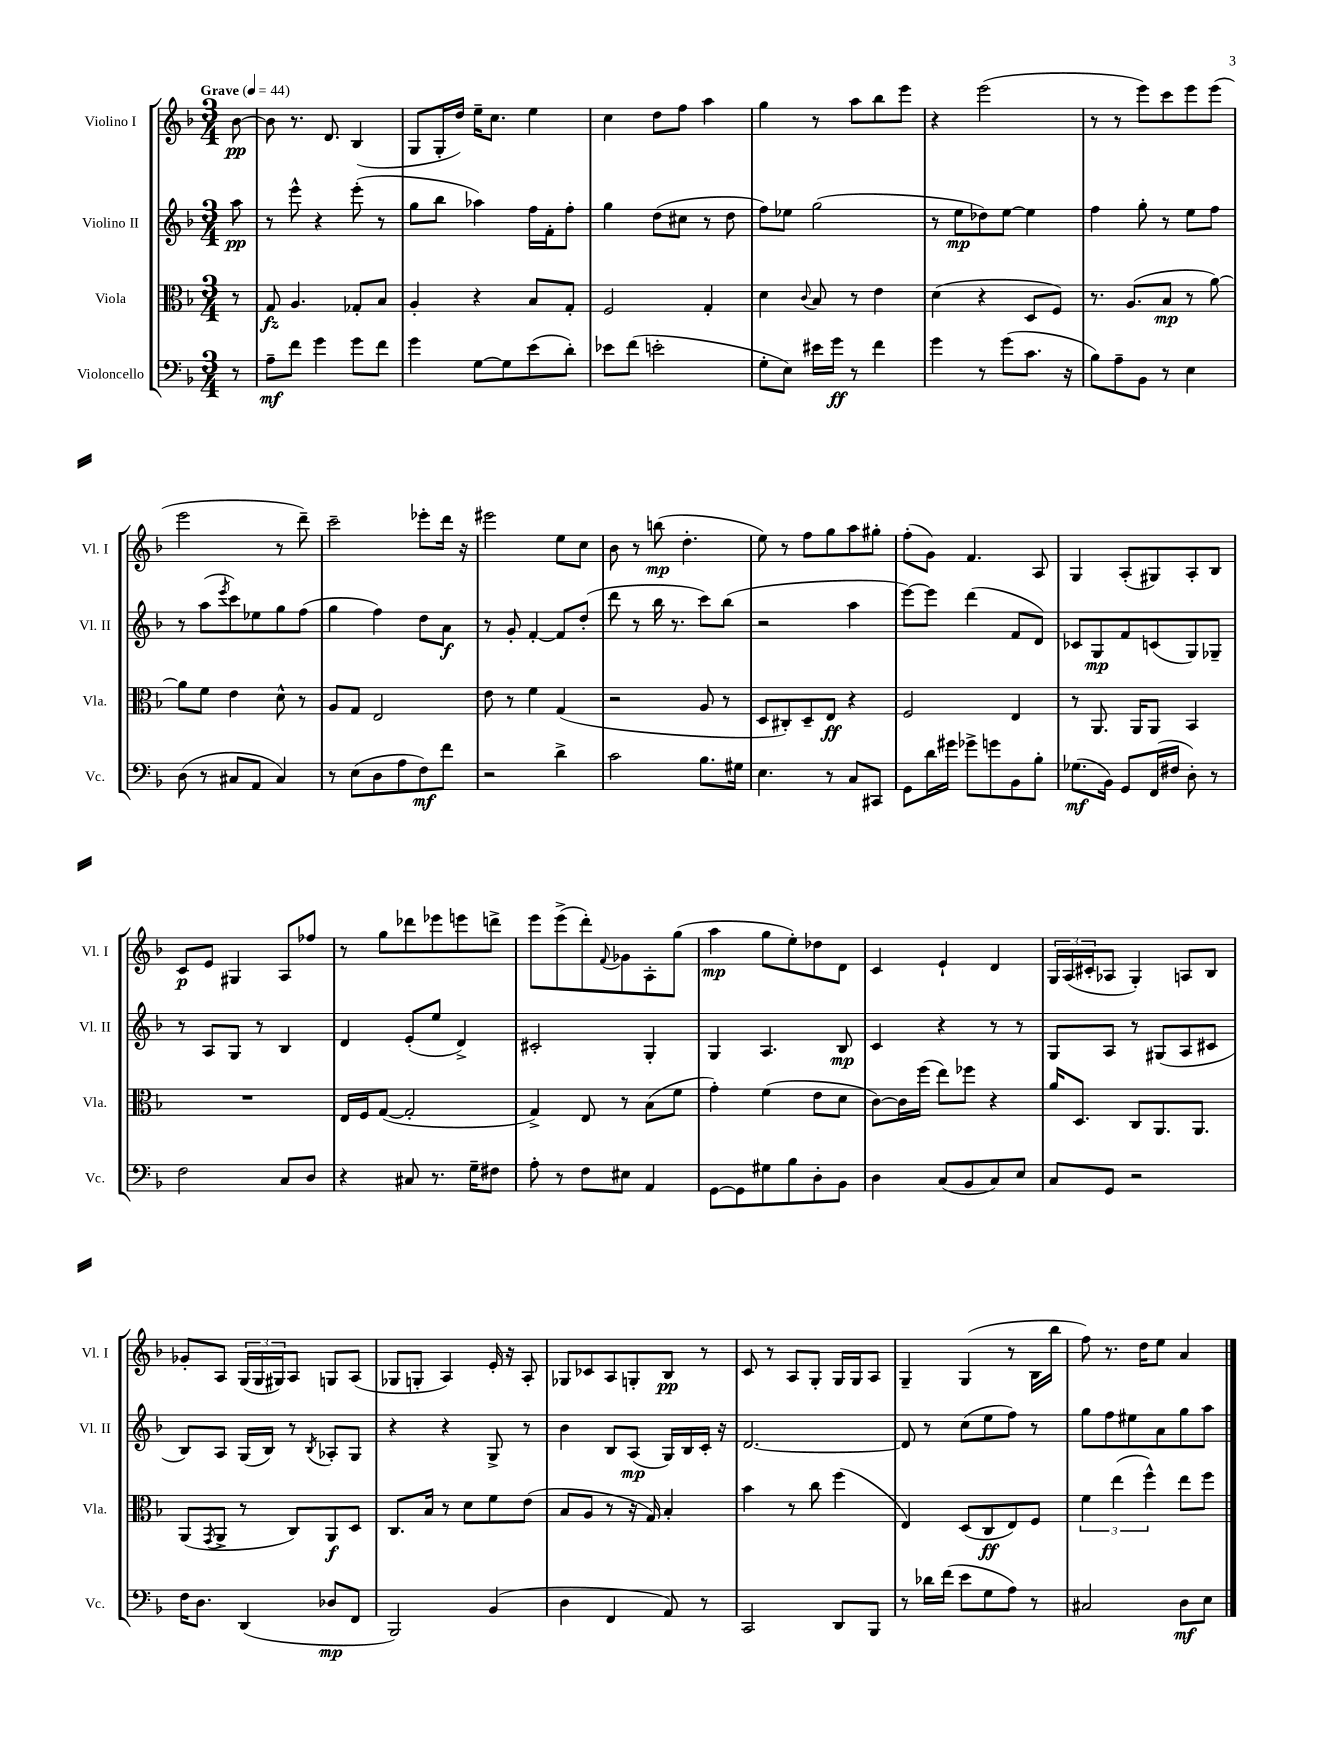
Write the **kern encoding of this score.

**kern	**kern	**kern	**kern
*staff4	*staff3	*staff2	*staff1
*clefF4	*clefC3	*clefG2	*clefG2
*k[b-]	*k[b-]	*k[b-]	*k[b-]
*M3/4	*M3/4	*M3/4	*M3/4
*MM44	*MM44	*MM44	*MM44
8r	8r	8aa	[8b-
=	=	=	=
8A~	8G	8r	8b-]
8f	4.A	8eee^^	8.r
4g	.	4r	.
.	.	.	8.d
8g	8G-'	(8eee'	(4B-
8f	8B-	8r	.
=	=	=	=
4g	4A'	8gg	8G
.	.	8bb-	16G'
.	.	.	16dd)
[8G	4r	4aa-)	16ee~
.	.	.	8.cc
8G]	.	.	.
(8e	8B-	16ff	4ee
.	.	16f'	.
8d')	8G'	8ff'	.
=	=	=	=
8e-	2F	4gg	4cc
(8f	.	.	.
2e'	.	(8dd	8dd
.	.	8cc#	8ff
.	4G'	8r	4aa
.	.	8dd	.
=	=	=	=
8G'	4d	8ff)	4gg
8E)	.	8ee-	.
.	8qqc	.	.
16e#	8B-	(2gg	8r
16g	.	.	.
8r	8r	.	8aa
4f	4e	.	8bb-
.	.	.	8eee
=	=	=	=
4g	(4d	8r	4r
.	.	8ee	.
8r	4r	8dd-)	(2eee
(8g	.	[8ee	.
8.c	8D	4ee]	.
.	8F)	.	.
16r	.	.	.
=	=	=	=
8B-)	8.r	4ff	8r
8A~	.	.	8r
.	(8.A	.	.
8BB-	.	8gg'	8eee)
8r	8B-	8r	8ccc
4E	8r	8ee	8eee
.	[8a)	8ff	(8eee
=	=	=	=
(8D	8a]	8r	2eee
8r	8f	(8aa	.
.	.	8qeee	.
8C#	4e	8ccc)	.
8AA	.	8ee-	.
4C#)	8d^^	8gg	8r
.	8r	(8ff	8ddd~)
=	=	=	=
8r	8A	4gg	2ccc~
(8E	8G	.	.
8D	2E	4ff)	.
8A	.	.	.
8F)	.	8dd	8eee-'
8f	.	8a	16ddd
.	.	.	16r
=	=	=	=
2r	8e	8r	2eee#
.	8r	8g'	.
.	4f	[4f'	.
4d^	(4G	8f]	8ee
.	.	(8dd'	8cc
=	=	=	=
2c	2r	8ddd	8b-
.	.	8r	8r
.	.	16bb-	(8bb
.	.	8.r	.
.	.	.	4.dd'
8.B-	8A	8ccc)	.
.	8r	(8bb-	.
16G#	.	.	.
=	=	=	=
4.E	8D	2r	8ee)
.	8C#')	.	8r
.	8D~	.	8ff
8r	8E	.	8gg
8C	4r	4aa	8aa
8CC#	.	.	8gg#'
=	=	=	=
8GG	2F	[8eee)	(8ff'
16d	.	8eee]	8g)
16g#	.	.	.
8g-^	.	(4ddd	4.f
8g	.	.	.
8BB-	4E	8f	.
8B-'	.	8d)	8A
=	=	=	=
(8.G-	8r	8c-	4G
.	8.AA	8G	.
16BB-)	.	.	.
8GG	.	8f	(8A'
.	16AA	.	.
(16FF	8AA	(8c	8G#)
16F#	.	.	.
8D')	4BB-	8G)	8A'
8r	.	8G-~	8B-
=	=	=	=
2F	2.r	8r	8c
.	.	8A	8e
.	.	8G	4G#
.	.	8r	.
8C	.	4B-	8A
8D	.	.	8ff-
=	=	=	=
4r	16E	4d	8r
.	16F	.	.
.	([8G	.	8gg
8C#	2G']	(8e'	8ddd-
8.r	.	8ee	8eee-
.	.	4d^)	8eee
16G~	.	.	.
8F#	.	.	8ddd^
=	=	=	=
8A'	4G^)	2c#'	8eee
8r	.	.	(8eee^
8F	8E	.	8ddd')
.	.	.	8qqf
8E#	8r	.	8g-
4AA	(8B-	4G'	8A'
.	8f	.	(8gg
=	=	=	=
[8GG	4g')	4G	4aa
8GG]	.	.	.
8G#	(4f	4.A	8gg
8B-	.	.	8ee')
8D'	8e	.	8dd-
8BB-	8d	8B-	8d
=	=	=	=
4D	[8c)	4c	4c
.	16c]	.	.
.	(16ff	.	.
(8C	8ee)	4r	4e`
8BB-	8ff-	.	.
8C)	4r	8r	4d
8E	.	8r	.
=	=	=	=
8C	16a	8G	24G
.	.	.	(24A
.	8.D	.	.
.	.	.	24c#'
8GG	.	8A	8A-
2r	8C	8r	4G')
.	8.AA	(8G#	.
.	.	8A	8A
.	8.AA	.	.
.	.	8c#	8B-
=	=	=	=
16F	(8AA	8B-)	8g-'
8.D	.	.	.
.	8qGG	.	.
.	8AA^	8A	8A
(4DD	8r	(16G	(24G
.	.	.	24G
.	.	16B-)	.
.	.	.	24G#)
.	8C)	8r	8A
.	.	8qB-	.
8D-	8AA	8A-'	8G
8FF	8D	8G	(8A
=	=	=	=
2BBB-)	8.C	4r	8G-
.	.	.	8G'
.	16B-	.	.
.	8r	4r	4A)
.	8d	.	.
(4BB-	8f	8G^	16e'
.	.	.	16r
.	(8e	8r	8A'
=	=	=	=
4D	8B-	4b-	8G-
.	8A	.	8c-
4FF	8r	8B-	8A
.	16r	(8A	8G'
.	16G)	.	.
8AA)	4B-'	16G)	8B-
.	.	16B-	.
8r	.	16c'	8r
.	.	16r	.
=	=	=	=
2CC	4b-	[2.d	8c
.	.	.	8r
.	8r	.	8A
.	8cc	.	8G'
8DD	(4ff	.	16G
.	.	.	16G
8BBB-	.	.	8A
=	=	=	=
8r	4E)	8d]	4G~
16d-	.	8r	.
(16f	.	.	.
8e	(8D	(8cc	(4G
8G	8C	8ee	.
8A)	8E)	8ff)	8r
8r	8F	8r	16B-
.	.	.	16bb-
=	=	=	=
2C#	6f	8gg	8ff)
.	.	8ff	8.r
.	(6ee	.	.
.	.	8ee#	.
.	.	.	16dd
.	6ff^^)	.	.
.	.	8a	8ee
8D	8ee	8gg	4a
8E	8ff	8aa	.
==	==	==	==
*-	*-	*-	*-
